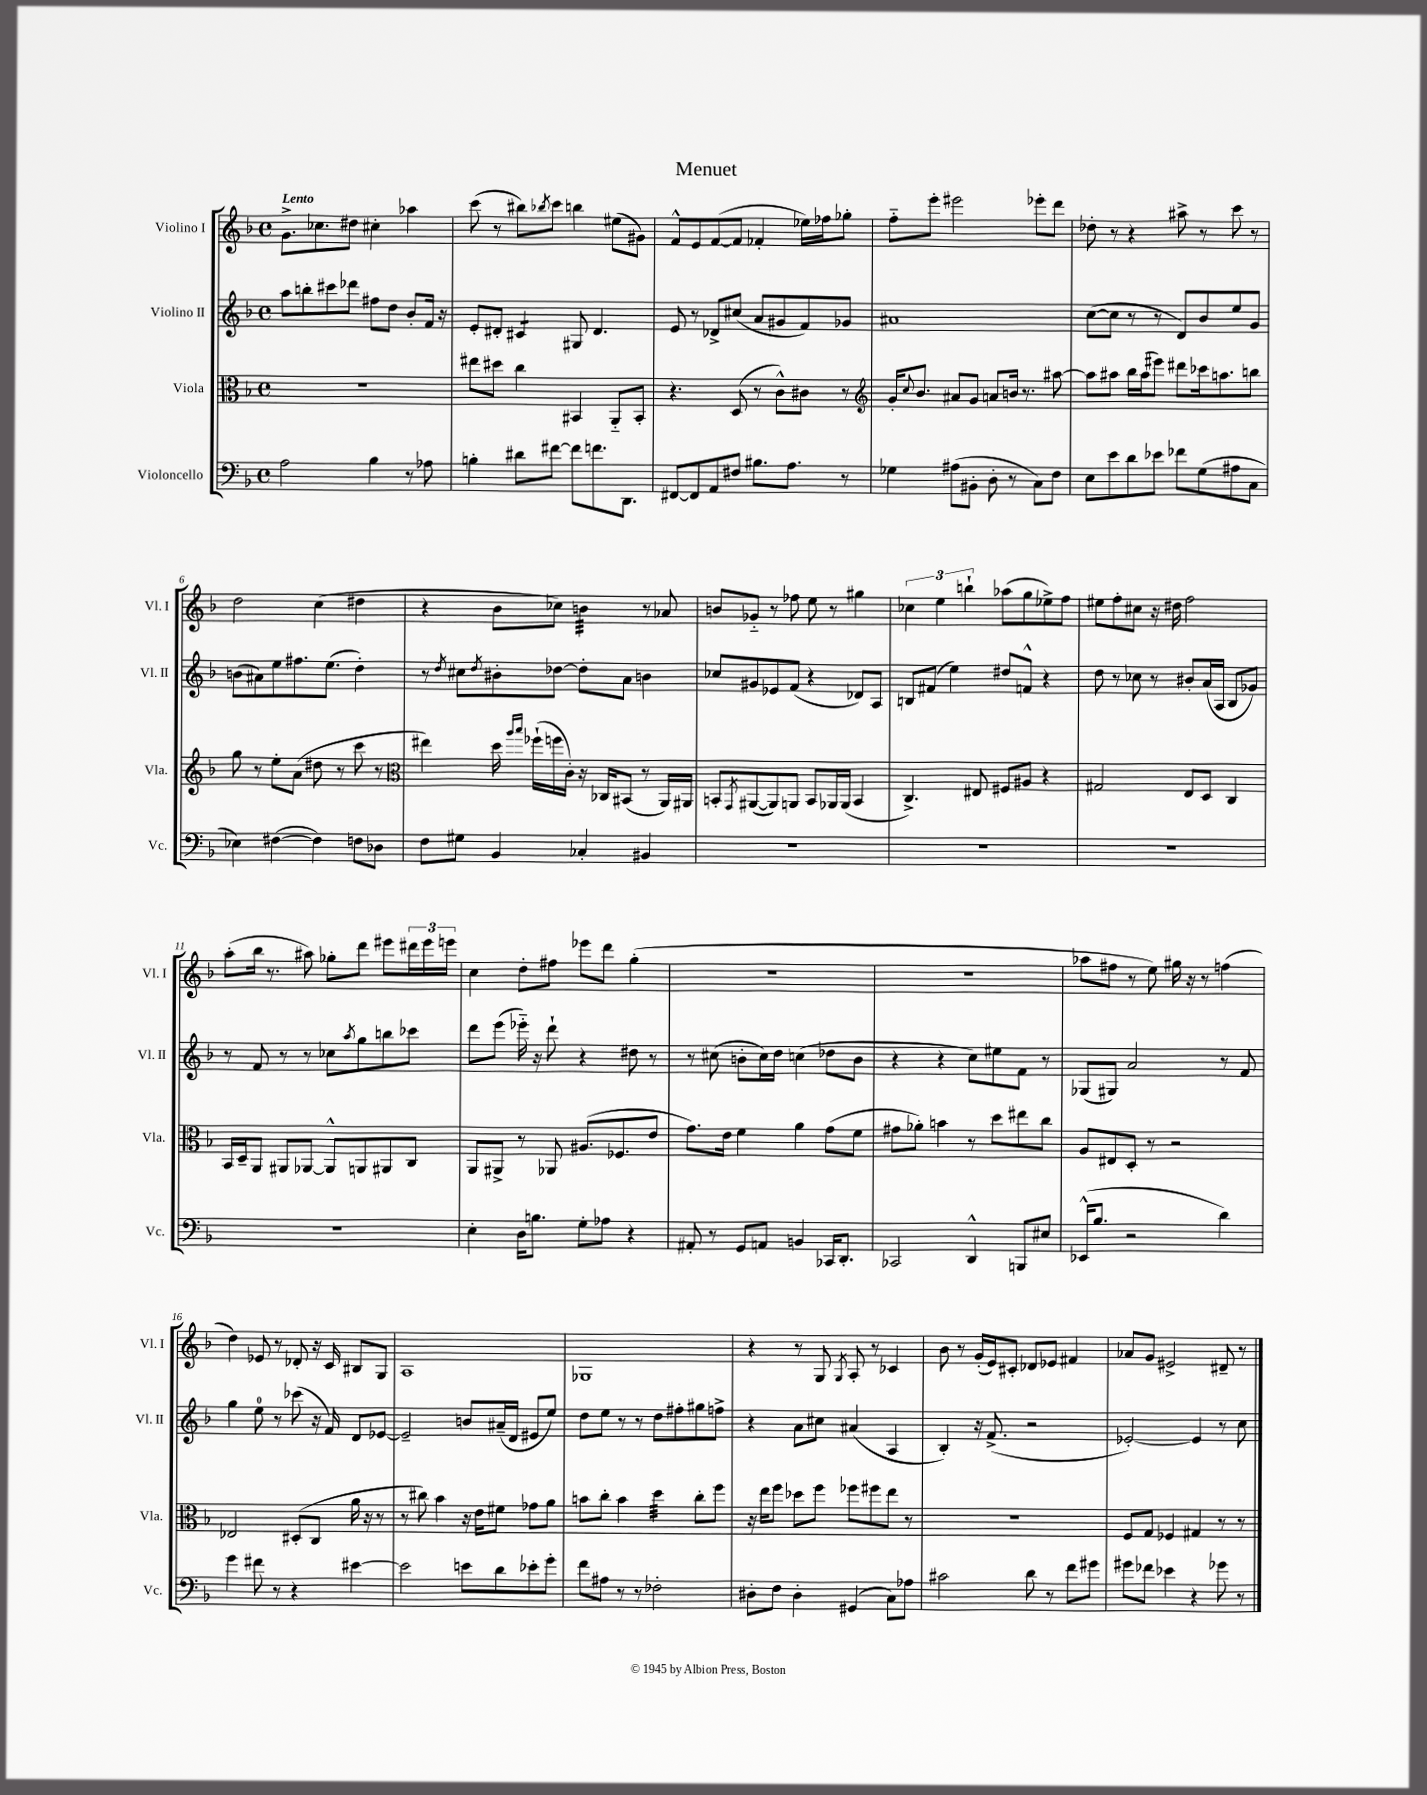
\header { title = "Menuet" }
<<
\new StaffGroup <<
\new Staff = "s0" \with { instrumentName = "Violino I" shortInstrumentName = "Vl. I" } {
    \clef treble \key f \major \defaultTimeSignature \time 4/4 \tempo "Lento"
    g'8.-> ces''8. dis''8 cis''4-. aes''4 |
    c'''8( r8 bis''8) \acciaccatura { bes''8 } c'''8 b''4 eis''8( gis'8) |
    f'8-^ e'8 f'8~( f'8 fes'4-. ees''16) fes''16 ges''8-. |
    f''8-_ e'''8-. eis'''2 ees'''8-. d'''8 |
    des''8-. r8 r4 ais''8-> r8 c'''8 r8 |
    d''2 c''4( dis''4 |
    r4 bes'8 ces''8) b'4:32 r8 aes'8 |
    b'8 ges'8-_ r8 fes''8 e''8 r8 gis''4 |
    \tuplet 3/2 { ces''4 e''4 b''4-! } aes''8( g''8 ees''8->) f''8 |
    eis''8 f''8-. cis''8 r16 dis''16 f''2 |
    a''8-.( bes''16 r8. ais''8) ges''8-. d'''8 eis'''8 \tuplet 3/2 { dis'''16 eis'''16 e'''16 } |
    c''4 d''8-. fis''8 ees'''8 d'''8 g''4-.( |
    R1 |
    R1 |
    aes''8 fis''8 r8 e''8) gis''16 r16 r8 f''4( |
    d''4) ees'8 r8 des'8-. r16 c'16 bis8 g8 |
    a1 |
    ges1 |
    r4 r8 g8 \acciaccatura { g8 } a8-. r8 ces'4 |
    bes'8 r8 g'16-.( e'16) cis'8-. des'8 ees'8 fis'4 |
    aes'8 g'8 eis'2-> dis'8-- r8 \bar "|." |
}
\new Staff = "s1" \with { instrumentName = "Violino II" shortInstrumentName = "Vl. II" } {
    \clef treble \key f \major \defaultTimeSignature \time 4/4
    a''8 b''8-. cis'''8 des'''8 fis''8 d''8 bes'8-. f'16 r16 |
    e'8-. dis'8-. cis'4:8 gis8 dis'4. |
    e'8 r8 des'8-> cis''8( a'8 gis'8 f'8) ges'8 |
    ais'1 |
    c''8~( c''8 r8 r8 d'8) bes'8 e''8 g'8 |
    b'8( ais'8) e''8 fis''8. e''8.( d''4-.) |
    r8 \acciaccatura { d''8 } cis''8 \acciaccatura { d''8 } bis'8-. des''8~ des''8-. a'8 b'4 |
    ces''8 gis'8 ees'8 f'8( r4 des'8) a8 |
    b8 fis'8( e''4) dis''8 f'8-^ r4 |
    d''8 r8 ces''8 r8 bis'8-. a'16( a16 bes8 ges'8) |
    r8 f'8 r8 r8 ces''8 \acciaccatura { a''8 } g''8 b''8 ces'''8 |
    d'''8 e'''8( ees'''16-_) r16 d'''8-! r4 dis''8 r8 |
    r8 cis''8( b'8-. cis''16) d''16 c''4( des''8 b'8 |
    r4 r4 c''8) eis''8 f'8 r8 |
    ges8( gis8) a'2 r8 f'8 |
    g''4 e''8-0 r8 ces'''8( r16 f'16) d'8 ees'8~ |
    ees'2-- b'8 ais'16--( d'16 eis'8 e''8) |
    d''8 e''8 r8 r8 d''8 fis''8-. gis''8 f''8-> |
    r4 a'8 cis''8 ais'4( a4 |
    bes4-.) r16 f'8.->( r2 |
    ees'2~-.) ees'4 r8 c''8 \bar "|." |
}
\new Staff = "s2" \with { instrumentName = "Viola" shortInstrumentName = "Vla." } {
    \clef alto \key f \major \defaultTimeSignature \time 4/4
    R1 |
    eis''8 dis''8 c''4 bis,4 a,8-_ bis,8-. |
    r4. d8( r8 c'8-^) cis'8 r8 |
    \clef treble g'16-. \appoggiatura { c''8 } bes'8. ais'8 g'8 a'8 b'16 r8. ais''8~ |
    ais''8 ais''8 bes''16 ais''16( eis'''8) dis'''8 ces'''16 a''8. b''8 |
    g''8 r8 e''8-. a'8( dis''8 r8 c'''8 r8 |
    \clef alto eis''4) d''16 \grace { a''16 bes''16 } fes''16-!( f''16 c'16-.) r16 ces16 bis,8( r8 a,16) ais,16 |
    b,8-. \acciaccatura { g,8 } ais,8~( ais,8) a,8 b,8 aes,16 aes,16( b,4 |
    c4.->) eis8 fis8 ais8 r4 |
    gis2 e8 d8 c4 |
    bes,16 d16-- a,8 ais,8 aes,8~ aes,8-^ a,8 ais,8 c8 |
    a,8 ais,8-> r8 aes,8 ais8.( fes8. e'8 |
    g'8.) e'16 f'4 a'4 g'8( f'8 |
    gis'8 aes'8-.) b'4 r8 d''8 eis''8 c''8 |
    a8 eis8 d8-. r8 r2 |
    ees2 dis8-.( c8 a'16 r16 r8 |
    r8 cis''8) bes'4 r16 e'16 fis'8 ges'8 a'8 |
    b'8 c''8-. b'4 d''4:32 c''8-. f''8 |
    r16 e''16 f''8 des''8 f''8 fes''8 fis''8 e''8 r8 |
    r1 |
    f8 g8 fes4 gis4 r8 r8 \bar "|." |
}
\new Staff = "s3" \with { instrumentName = "Violoncello" shortInstrumentName = "Vc." } {
    \clef bass \key f \major \defaultTimeSignature \time 4/4
    a2 bes4 r8 aes8 |
    b4-. dis'8 fis'8~ fis'8 f'8. d,8. |
    fis,8~ fis,8 a,8 fis8 bis8. a8. r8 |
    ges4 ais8( bis,8-. d8-. r8 c8) f8 |
    e8 e'8 d'8 ees'8 fes'8 g8( ais8 c8 |
    ees4) fis4~( fis4) f8 des8 |
    f8 gis8 bes,4 ces4-. bis,4 |
    R1 |
    R1 |
    R1 |
    R1 |
    e4-. d16 b8. g8-. aes8 r4 |
    ais,8-. r8 g,8 a,8 b,4 ces,16 d,8.-. |
    ces,2 d,4-^ b,,8 eis8 |
    ees,16-^( bes8. r2 d'4) |
    g'4 fis'8 r8 r4 eis'4~ |
    eis'2 e'8 d'8 ees'8-. g'8-. |
    f'8 ais8 r8 r8 fes2-. |
    dis8-. f8 dis4-. gis,4( c8) aes8 |
    cis'2 d'8 r8 f'8 gis'8 |
    gis'8 fes'8 ees'4 r4 ges'8 r8 \bar "|." |
}
>>
>>
